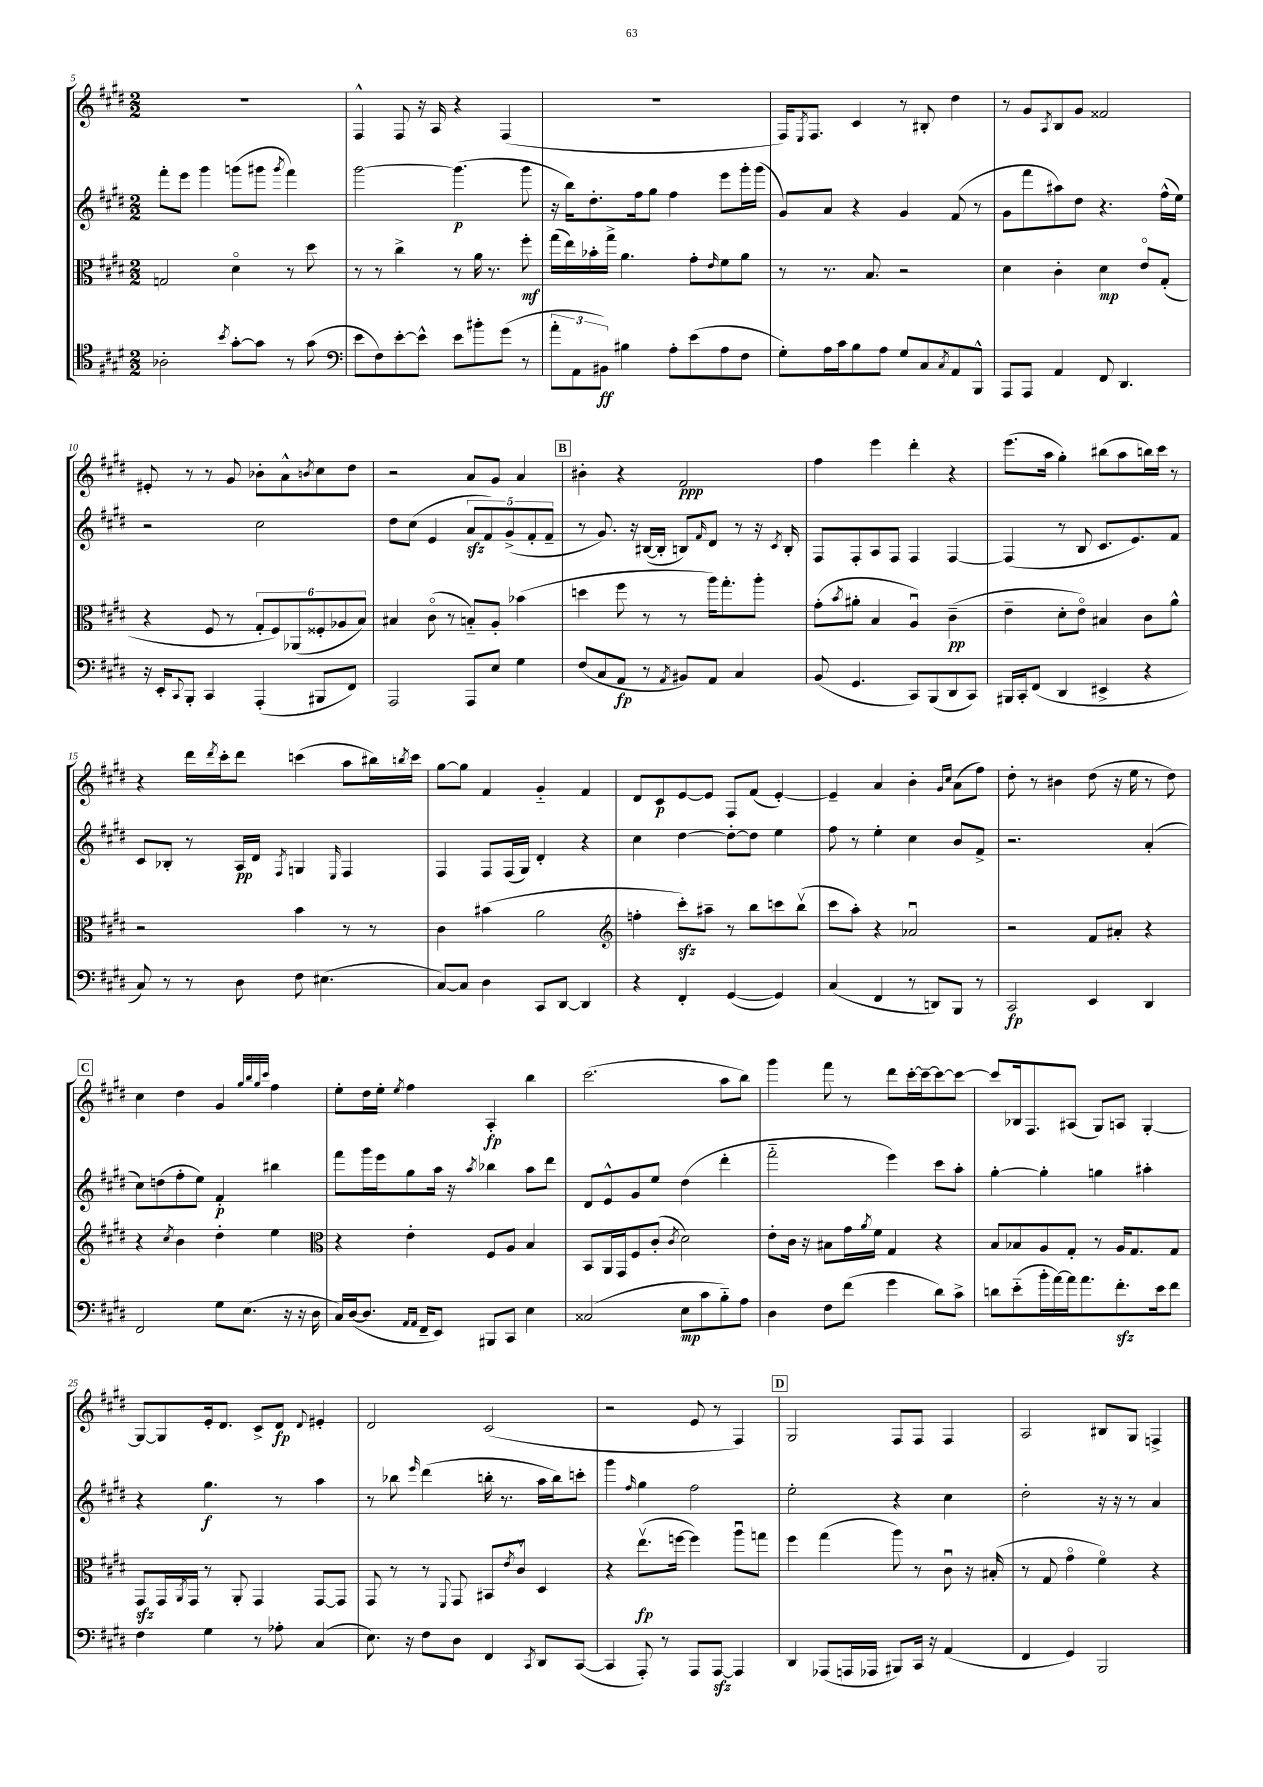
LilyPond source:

<<
\new StaffGroup <<
\new Staff = "s0" {
    \clef treble \key e \major \numericTimeSignature \time 2/2
    R1 |
    fis4-^ fis8 r16 a16 r4 fis4( |
    R1 |
    fis16) \acciaccatura { e8 } fis8. cis'4 r8 bis8-. dis''4 |
    r8 gis'8 \acciaccatura { a8 } b8 gis'8 fisis'2 |
    eis'8-. r8 r8 gis'8 bes'8-. a'8-^ \acciaccatura { b'8 } cis''8 dis''8 |
    r2 a'8 gis'8 a'4 |
    \mark \markup { \box "B" } bis'4-. r4 fis'2\ppp |
    fis''4 e'''4 dis'''4-. r4 |
    e'''8.( a''16 gis''4-.) bis''8( a''8 b''16) cis'''16 r8 |
    r4 dis'''16 \acciaccatura { dis'''8 } cis'''16-. dis'''8 c'''4( a''8 bis''16) \acciaccatura { b''8 } c'''16 |
    gis''8~ gis''8 fis'4 gis'4-_ fis'4 |
    dis'8 cis'8\p e'8~ e'8 fis8 fis'8( e'4~-.) |
    e'4-- a'4 b'4-. \grace { gis'16 cis''16 } a'8( fis''8) |
    dis''8-. r8 bis'4 dis''8( r16 e''16 r8 dis''8) |
    \mark \markup { \box "C" } cis''4 dis''4 gis'4 \grace { gis''32 b''32 gis''32 cis'''32 } fis''4 |
    e''8-. dis''16 e''16-. \acciaccatura { e''8 } fis''4 a4-.\fp b''4 |
    cis'''2.( a''8 b''8) |
    gis'''4 fis'''8 r8 dis'''8 cis'''16~-. cis'''16~-- cis'''8~ cis'''8~ |
    cis'''8 bes16 fis8. ais8( gis8) a8 gis4~-. |
    gis8~ gis8 e'16-. dis'8. cis'8-> dis'8\fp \appoggiatura { dis'8 } eis'4-. |
    dis'2 cis'2( |
    r2 e'8 r8 fis4) |
    \mark \markup { \box "D" } gis2 fis8 fis8 fis4 |
    a2 bis8 gis8 f4-> \bar "|." |
}
\new Staff = "s1" {
    \clef treble \key e \major \numericTimeSignature \time 2/2
    fis'''8-. e'''8 gis'''4 g'''8( gis'''8 \acciaccatura { gis'''8 } fis'''4) |
    gis'''2~ gis'''4.\p( gis'''8 |
    r16 b''16) dis''8.-. fis''16 gis''8 fis''4 e'''8 gis'''16-. gis'''16( |
    gis'8) a'8 r4 gis'4 fis'8( r8 |
    gis'8 fis'''8 ais''8) dis''8 r4. fis''16-^( e''16) |
    r2 cis''2 |
    dis''8 cis''8( e'4 \tuplet 5/4 { a'8\sfz fis'8) gis'8->( fis'8-. fis'8-- } |
    \mark \markup { \box "B" } r8 gis'8.) r16 bis16~( bis16-. b8) \grace { fis'16 } dis'8 r8 r16 \acciaccatura { cis'8 } b16-. |
    fis8 fis8-. a8 fis8 fis4 fis4~ |
    fis4( r8 b8 cis'8. e'8.) fis'8 |
    cis'8 bes8-. r8 a16\pp dis'16 \acciaccatura { fis8 } g4 \grace { e16 } fis4 |
    fis4 fis8 fis16( gis16) dis'4-. r4 |
    cis''4 dis''4~ dis''8~-. dis''8 e''4 |
    fis''8 r8 e''4-. cis''4 b'8 fis'8-> |
    r2. a'4-.( |
    \mark \markup { \box "C" } cis''8) d''8( fis''8-. e''8) fis'4-.\p bis''4 |
    fis'''8 gis'''16 e'''16 gis''8 a''16 r16 \acciaccatura { a''8 } bes''4 a''8 dis'''8 |
    dis'8 e'8-^ gis'8 e''8 dis''4( dis'''4-. |
    fis'''2-_ e'''4) cis'''8 a''8-. |
    gis''4~-. gis''4-. g''4 ais''4-. |
    r4 gis''4.\f r8 a''4 |
    r8 bes''8 \grace { e'''16 } dis'''4( b''16-. r8. a''16 b''16) c'''8-. |
    gis'''4 \grace { fis''16 } gis''4 fis''2 |
    \mark \markup { \box "D" } e''2-. r4 cis''4 |
    dis''2-. r16 r16 r8 a'4 \bar "|." |
}
\new Staff = "s2" {
    \clef alto \key e \major \numericTimeSignature \time 2/2
    g2 dis'4\flageolet r8 dis''8 |
    r8 r8 cis''4-> r8 a'16 r8. fis''8-.\mf |
    gis''16( e''16) bes'16-. gis''16-> a'4. gis'8-. \grace { e'16 } fis'8 a'8 |
    r8 r8. b8. r2 |
    dis'4 cis'4-. dis'4\mp e'8\flageolet gis8-.( |
    r4 fis8 r8 \tuplet 6/4 { gis8-. fis8) aes,8( fisis8-. aes8 b8) } |
    bis4 cis'8\flageolet( r8 b8-_) a8-. bes'4( |
    \mark \markup { \box "B" } d''4 fis''8 r8 r8 a''16) gis''8.-. a''8-. |
    gis'8-.( \acciaccatura { b'8 } ais'8-. b4 a4\downbow) cis'4--\pp( |
    e'4-- dis'8-. e'8\flageolet) bis4 cis'8 a'8-^ |
    r2 b'4 r8 r8 |
    cis'4 bis'4( a'2 |
    \clef treble f''4-. cis'''8-.\sfz) ais''8-- r8 b''8 c'''8 b''8\upbow( |
    cis'''8 a''8-.) r4 aes'2\downbow |
    r2 fis'8 ais'8-. r4 |
    \mark \markup { \box "C" } r4 \acciaccatura { cis''8 } b'4 dis''4-. e''4 |
    \clef alto r4 e'4-. fis8 a8 b4 |
    b,8 a,16 gis,16 fis8 cis'8-.( \acciaccatura { cis'8 } dis'2) |
    e'8-. cis'16 r16 bis8 gis'16 \acciaccatura { a'8 } fis'16 gis4 r4 |
    b8 bes8 a8 gis8-. r8 a16 gis8. gis8 |
    gis,8\sfz gis,16 \acciaccatura { a,8 } gis,16 r8 a,8-. gis,4 gis,8~ gis,8 |
    gis,8 r8 r8 \appoggiatura { fis,8 } gis,8 bis,8 \acciaccatura { e'8 } cis'8\upbow dis4 |
    r4 e''8.\upbow\fp( f''16~ f''4) a''8\downbow g''8 |
    \mark \markup { \box "D" } fis''4 gis''4( a''8) r8 cis'8\downbow r16 bis16-.( |
    r8 gis8 gis'4\flageolet fis'4\flageolet) r4 \bar "|." |
}
\new Staff = "s3" {
    \clef tenor \key e \major \numericTimeSignature \time 2/2
    aes2-. \acciaccatura { b'8 } gis'8~-. gis'8 r8 gis'8( |
    \clef bass e'8 fis8) e'8~-. e'8-^ e'8 bis'8-. gis'8( r8 |
    \tuplet 3/2 { a'8-. a,8 bis,8\ff) } bis4 a8-. e'8( a8 fis8 |
    gis8-.) a16 cis'16 b8 a8 gis8 cis8 \acciaccatura { cis8 } a,8 b,,8-^ |
    a,,8 a,,8 a,4 fis,8 dis,4. |
    r16 e,16-. \appoggiatura { cis,8 } b,,8-. cis,4 a,,4-.( bis,,8 fis,8) |
    a,,2 a,,8 e8 gis4 |
    \mark \markup { \box "B" } fis8( cis8 a,8\fp r8 \acciaccatura { a,8 } bis,8) a,8 cis4 |
    b,8( gis,4. cis,8) b,,8( dis,8 cis,8) |
    bis,,16 cis,16-. fis,8( dis,4 eis,4-> r4 |
    cis8) r8 r8 dis8 fis8 eis4.( |
    cis8~) cis8 dis4 cis,8 dis,8~ dis,4 |
    r4 fis,4-. gis,4~( gis,4) |
    cis4( fis,4 r8 d,8) b,,8 r8 |
    cis,2\fp e,4 dis,4 |
    \mark \markup { \box "C" } fis,2 gis8 e8.( r16 r16 dis16 |
    cis16) dis16~( dis8. \grace { a,16 a,16 } fis,16-- e,8) bis,,8 cis,8 e4 |
    cisis2( e8\mp cis'8 b8-_) a8 |
    dis4 fis8 fis'8( gis'4 dis'8) cis'8-> |
    d'8 e'8-_( b'16-. a'16~) a'16 a'8. fis'8.-.\sfz e'16 fis'8 |
    fis4 gis4 r8 aes8-. cis4( |
    e8.) r16 fis8 dis8 fis,4 \acciaccatura { cis,8 } dis,8 cis,8~( |
    cis,4 a,,8-.) r8 a,,8 a,,8~\sfz a,,4 |
    \mark \markup { \box "D" } dis,4 aes,,8( a,,16 aes,,16 bis,,8) cis,16 r16 a,4( |
    fis,4 gis,4) b,,2 \bar "|." |
}
>>
>>
\layout { \context { \Score currentBarNumber = #5 } }
